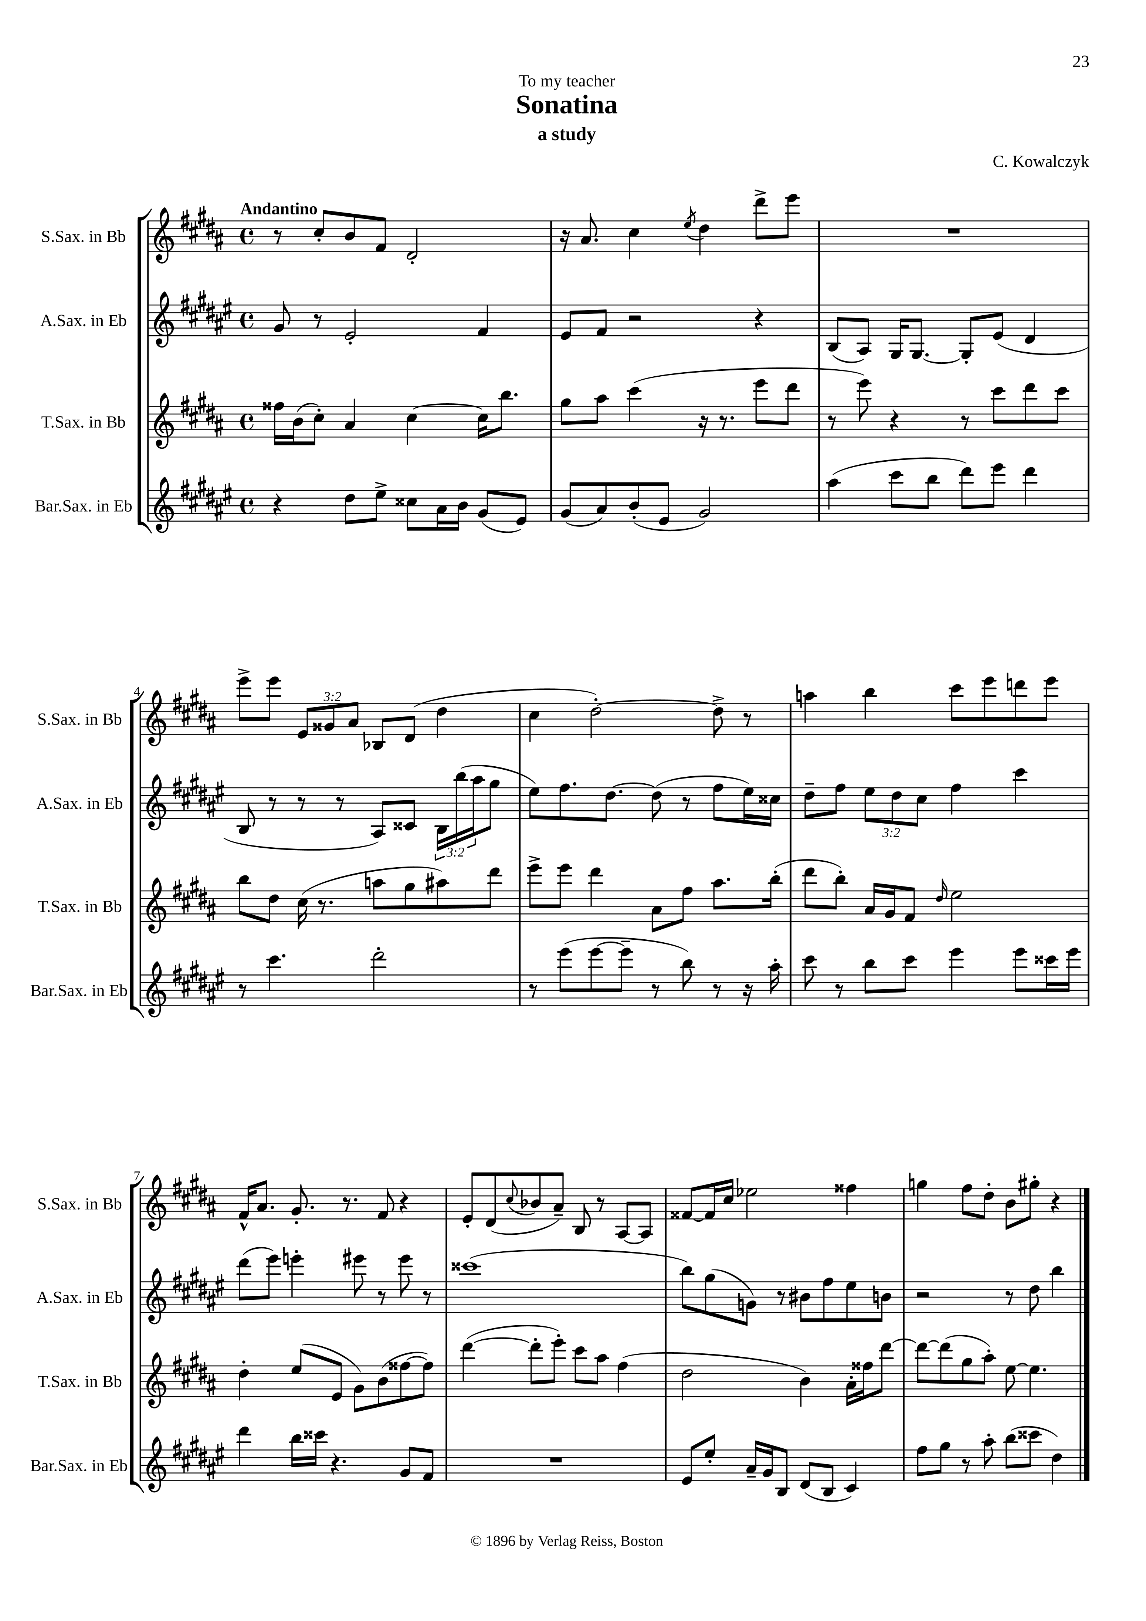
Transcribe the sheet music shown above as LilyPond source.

\header { title = "Sonatina" composer = "C. Kowalczyk" subtitle = "a study" dedication = "To my teacher" }
<<
\new StaffGroup <<
\new Staff = "s0" \with { instrumentName = "S.Sax. in Bb" shortInstrumentName = "S.Sax. in Bb" } {
    \clef treble \key b \major \defaultTimeSignature \time 4/4 \override Staff.TupletNumber.text = #tuplet-number::calc-fraction-text \tempo "Andantino"
    r8 cis''8-. b'8 fis'8 dis'2-. |
    r16 ais'8. cis''4 \acciaccatura { e''8 } dis''4 dis'''8-> e'''8 |
    R1 |
    e'''8-> e'''8 \tuplet 3/2 { e'8 gisis'8 ais'8 } bes8 dis'8( dis''4 |
    cis''4 dis''2~-.) dis''8-> r8 |
    a''4 b''4 cis'''8 e'''8 d'''8 e'''8 |
    fis'16-^ ais'8. gis'8.-. r8. fis'8 r4 |
    e'8-. dis'8( \appoggiatura { cis''8 } bes'8 ais'8--) b8 r8 ais8~ ais8 |
    fisis'8~ fisis'16 cis''16 ees''2 fisis''4 |
    g''4 fis''8 dis''8-. b'8 gis''8-. r4 \bar "|." |
}
\new Staff = "s1" \with { instrumentName = "A.Sax. in Eb" shortInstrumentName = "A.Sax. in Eb" } {
    \clef treble \key fis \major \defaultTimeSignature \time 4/4 \override Staff.TupletNumber.text = #tuplet-number::calc-fraction-text
    gis'8 r8 eis'2-. fis'4 |
    eis'8 fis'8 r2 r4 |
    b8( ais8) gis16 gis8.~ gis8-. eis'8( dis'4 |
    b8 r8 r8 r8 ais8) cisis'8 \tuplet 3/2 { b16 b''16( ais''16 } gis''8 |
    eis''8) fis''8. dis''8.~ dis''8( r8 fis''8 eis''16) cisis''16 |
    dis''8-- fis''8 \tuplet 3/2 { eis''8 dis''8 cis''8 } fis''4 cis'''4 |
    dis'''8( eis'''8) e'''4-. eis'''8 r8 eis'''8 r8 |
    cisis'''1( |
    b''8) gis''8( g'8) r8 bis'8 fis''8 eis''8 b'8 |
    r2 r8 dis''8 b''4 \bar "|." |
}
\new Staff = "s2" \with { instrumentName = "T.Sax. in Bb" shortInstrumentName = "T.Sax. in Bb" } {
    \clef treble \key b \major \defaultTimeSignature \time 4/4
    fisis''16 b'16( cis''8-.) ais'4 cis''4~ cis''16 b''8. |
    gis''8 ais''8 cis'''4( r16 r8. e'''8 dis'''8 |
    r8 e'''8) r4 r8 cis'''8 dis'''8 cis'''8 |
    b''8 dis''8 cis''16( r8. a''8 gis''8 ais''8) dis'''8 |
    e'''8-> e'''8 dis'''4 ais'8 fis''8 ais''8. b''16-.( |
    dis'''8 b''8-.) ais'16 gis'16 fis'8 \grace { dis''16 } e''2 |
    dis''4-. e''8( e'8 gis'8) b'8( fisis''8~ fisis''8) |
    dis'''4~( dis'''8-. e'''8-.) cis'''8 ais''8 fis''4( |
    dis''2 b'4) ais'16-. fisis''16 dis'''8~ |
    dis'''8~ dis'''8( gis''8 ais''8-.) e''8~ e''4. \bar "|." |
}
\new Staff = "s3" \with { instrumentName = "Bar.Sax. in Eb" shortInstrumentName = "Bar.Sax. in Eb" } {
    \clef treble \key fis \major \defaultTimeSignature \time 4/4
    r4 dis''8 eis''8-> cisis''8 ais'16 b'16 gis'8( eis'8) |
    gis'8( ais'8) b'8-.( eis'8 gis'2) |
    ais''4( cis'''8 b''8 dis'''8) eis'''8 dis'''4 |
    r8 cis'''4. dis'''2-. |
    r8 eis'''8( eis'''8~ eis'''8-- r8 b''8) r8 r16 ais''16-. |
    cis'''8 r8 b''8 cis'''8 eis'''4 eis'''8 cisis'''16 eis'''16 |
    dis'''4 b''16 cisis'''16 r4. gis'8 fis'8 |
    R1 |
    eis'8 eis''8-. ais'16-- gis'16 b8 dis'8( b8 cis'4) |
    fis''8 gis''8 r8 ais''8-. b''8( cisis'''8 dis''4) \bar "|." |
}
>>
>>
